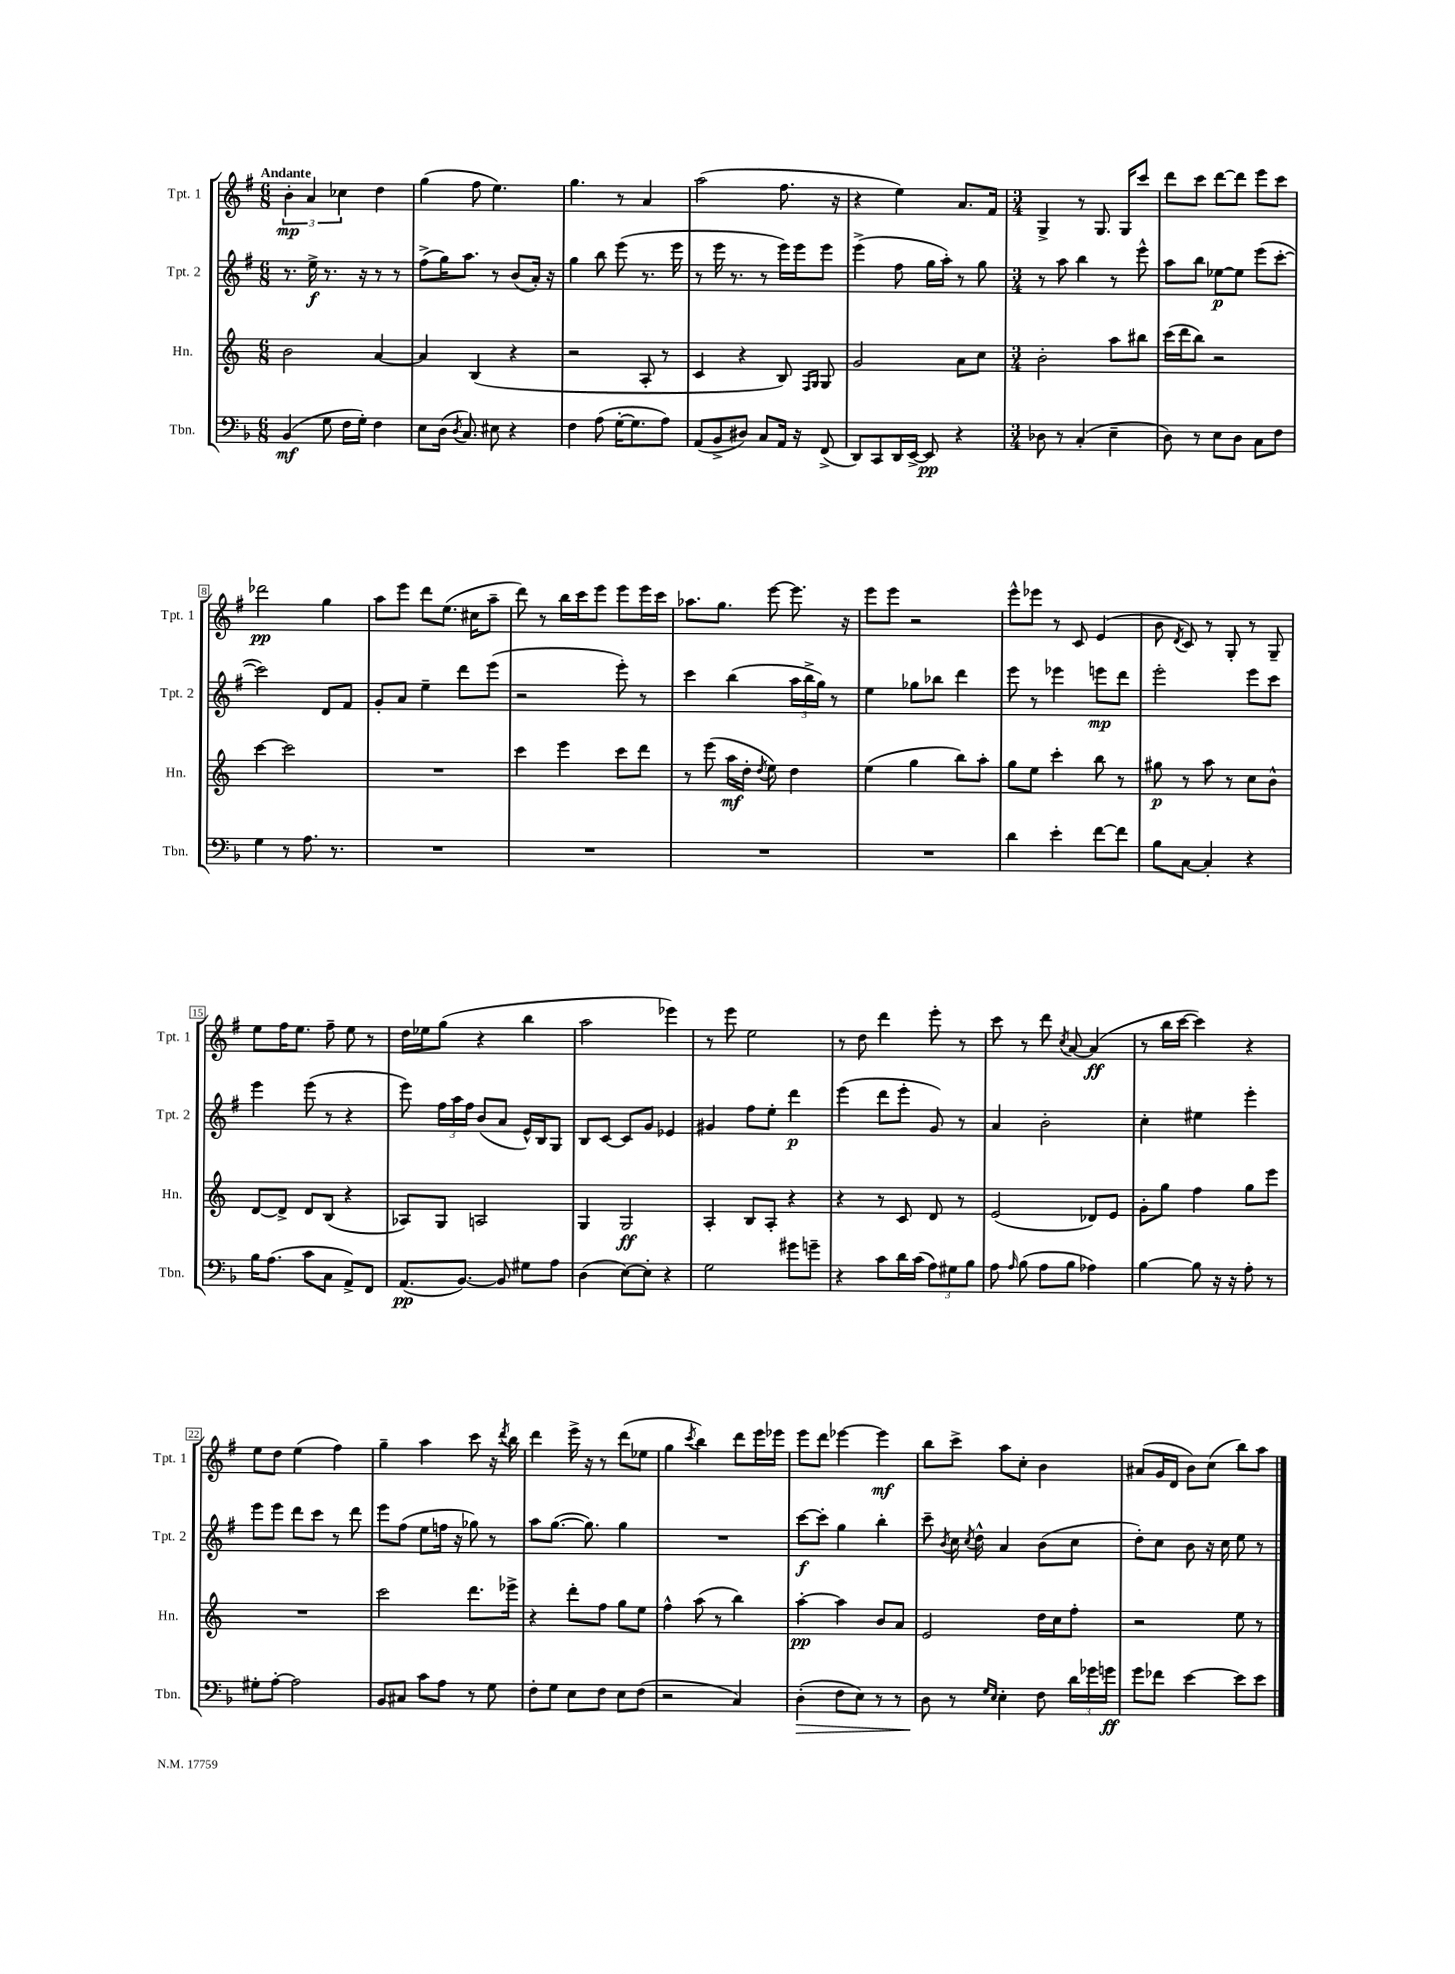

**kern	**kern	**kern	**kern
*staff4	*staff3	*staff2	*staff1
*clefF4	*clefG2	*clefG2	*clefG2
*k[b-]	*k[]	*k[f#]	*k[f#]
*M6/8	*M6/8	*M6/8	*M6/8
(4BB-/	2b\	8.r	6b'\
.	.	.	6a/
.	.	16ee^\	.
8G\	.	8.r	.
.	.	.	6cc-\
16F\LL	.	.	.
16G'\JJ)	.	16r	.
4F\	[4a/	8r	4dd\
.	.	8r	.
=	=	=	=
8E\L	4a/]	(8ff#^\L	(4gg\
(16D\Jk	.	16gg\K)	.
8qD/	.	.	.
8.C/)	.	8.aa\J	.
.	(4B/	.	8ff#\
8E#\	.	8r	4.ee\)
4r	4r	(8b/L	.
.	.	16a'/Jk)	.
.	.	16r	.
=	=	=	=
4F\	2r	4gg\	4.gg\
(8A\	.	8bb\	.
[16G'\LK	.	(8eee\	8r
8.G\]	.	.	.
.	8A'/	8.r	4a/
8A\J)	8r	.	.
.	.	16eee\	.
=	=	=	=
(8AA/L	4c/	8r	(2aa\
8BB-^/	.	16eee\	.
.	.	8.r	.
8D#/J)	4r	.	.
8C/L	.	8r	.
16AA/Jk	8B/)	16eee\LL)	8.ff#\
16r	.	16eee\J	.
.	16qqF/LL	.	.
.	16qqG/JJ	.	.
(8FF^/	8G/	8eee\J	.
.	.	.	16r
=	=	=	=
8DD/L)	2g/	(4eee^\	4r
8CC/	.	.	.
16DD/L	.	8ff#\	4ee\)
[16EE^/JJ	.	.	.
8EE/]	.	16gg\LL	.
.	.	16aa'\JJ)	.
4r	8a\L	8r	8.a/L
.	8cc\J	8gg\	.
.	.	.	16f#/Jk
=	=	=	=
*M3/4	*M3/4	*M3/4	*M3/4
8D-\	2b'\	8r	4G^/
8r	.	8aa\	.
(4C'/	.	4bb\	8r
.	.	.	8.G/
4E~\	8aa\L	8r	.
.	.	.	16G/LK
.	8bb#\J	8eee^^\	8ccc/J
=	=	=	=
8D\)	(16ccc\LL	8aa\L	8ddd\L
.	16ddd\J	.	.
8r	8bb\J)	8bb\J	8ccc\J
8E\L	2r	[8ee-\L	[8ddd\L
8D\J	.	8ee-\]J	8ddd\]J
8C\L	.	(8eee\L	8eee\L
8F\J	.	[8ccc'\J	8ccc\J
=	=	=	=
4G\	[4ccc\	2ccc\])	2ddd-\
8r	2ccc\]	.	.
8.A\	.	.	.
.	.	8d/L	4gg\
8.r	.	.	.
.	.	8f#/J	.
=	=	=	=
2.r	2.r	8g'/L	8aa\L
.	.	8a/J	8eee\J
.	.	4ee~\	8ddd\L
.	.	.	(8.ee\J
.	.	8ddd\L	.
.	.	.	16cc#\LK
.	.	(8eee\J	8aa~\J
=	=	=	=
2.r	4ccc\	2r	8ddd\)
.	.	.	8r
.	4eee\	.	16bb\LL
.	.	.	16ccc\J
.	.	.	8eee\J
.	8ccc\L	8eee'\)	8eee\L
.	8ddd\J	8r	16eee\L
.	.	.	16ccc\JJ
=	=	=	=
2.r	8r	4ccc\	8.aa-\L
.	(8eee\	.	.
.	.	.	8.gg\J
.	16aa\LL	(4bb\	.
.	16dd'\JJ	.	.
.	8qdd/	.	.
.	8ee\)	.	[8eee\
.	4dd\	24aa\LL	8.eee\]
.	.	24bb^\	.
.	.	24gg\JJ)	.
.	.	8r	.
.	.	.	16r
=	=	=	=
2.r	(4ee\	4ee\	8eee\L
.	.	.	8eee\J
.	4gg\	8gg-\L	2r
.	.	8bb-\J	.
.	8bb\L)	4ddd\	.
.	8aa'\J	.	.
=	=	=	=
4d\	8gg\L	8eee\	8eee^^\L
.	8ee\J	8r	8eee-\J
4e'\	4ccc'\	4eee-\	8r
.	.	.	8c/
[8f\L	8bb\	8eee\L	(4e/
8f\]J	8r	8ddd\J	.
=	=	=	=
8B-\L	8gg#\	2eee'\	8b\
.	.	.	8qd/
[8C\J	8r	.	8c/)
4C'/]	8aa\	.	8r
.	8r	.	8G'/
4r	8cc\L	8eee\L	8r
.	8b^^\J	8ccc\J	8G~/
=	=	=	=
16B-\LK	[8d/L	4eee\	8ee\L
(8.A\J	.	.	.
.	8d^/]J	.	16ff#\K
.	.	.	8.ee\J
8c\L	8d/L	(8eee\	.
8C\J	(8B/J	8r	8ff#~\
8AA^/L)	4r	4r	8ee\
8FF/J	.	.	8r
=	=	=	=
(8.AA/L	8A-/L)	8eee\)	16dd\LL
.	.	.	16ee-\J
.	8G/J	24ff#\LL	(8gg\J
.	.	24aa\	.
[8.BB-/J)	.	.	.
.	.	24ff#\JJ	.
.	2A/	(8b/L	4r
8BB-/]	.	8a/J	.
8G#\L	.	16e^^/LL)	4bb\
.	.	16B/J	.
8A\J	.	8G/J	.
=	=	=	=
(4D\	4G/	8B/L	2aa\
.	.	[8c/J	.
[8E\L)	2G/	8c/]L	.
8E'\]J	.	8g/J	.
4r	.	4e-/	4eee-\)
=	=	=	=
2G\	4A'/	4g#/	8r
.	.	.	8eee\
.	8B/L	8ff#\L	2ee\
.	8A'/J	8ee'\J	.
8g#\L	4r	4ddd\	.
8g~\J	.	.	.
=	=	=	=
4r	4r	(4eee\	8r
.	.	.	8dd\
8c\L	8r	8ddd\L	4ddd\
16d\L	8c/	8eee'\J	.
(16c\JJ	.	.	.
12A\L)	8d/	8g/)	8eee'\
12G#\	.	.	.
.	8r	8r	8r
12B-\J	.	.	.
=	=	=	=
8A\	(2e/	4a/	8ccc\
16qqA/	.	.	.
(8B-\	.	.	8r
8A\L	.	2b'\	8ddd\
.	.	.	8qcc/
8B-\J	.	.	[8a/
4A-\)	8d-/L)	.	(4a/]
.	8e/J	.	.
=	=	=	=
[4B-\	8g'\L	4cc'\	8r
.	8gg\J	.	16bb\LL
.	.	.	[16ccc\JJ
8B-\]	4ff\	4ee#\	4ccc\])
16r	.	.	.
16r	.	.	.
8A'\	8gg\L	4eee'\	4r
8r	8eee\J	.	.
=	=	=	=
8G#'\L	2.r	8eee\L	8ee\L
[8A'\J	.	8eee\J	8dd\J
2A\]	.	8ddd\L	(4ee\
.	.	8ccc\J	.
.	.	8r	4ff#\)
.	.	8ddd\	.
=	=	=	=
8BB-/L	2ccc\	8eee\L	4gg~\
8C#/J	.	(8ff#\J	.
8c\L	.	8ee\L	4aa\
8A\J	.	16ff\Jk	.
.	.	16r	.
8r	8.ddd\L	8gg-\)	8ccc\
8G\	.	8r	16r
.	.	.	8qddd/
.	16eee-^\Jk	.	16bb\
=	=	=	=
8F'\L	4r	8aa\L	4ddd\
8G\J	.	([8.gg\J	.
8E\L	8ddd'\L	.	16eee^\
.	.	8.gg\])	16r
8F\J	8ff\J	.	8r
8E\L	8gg\L	4gg\	(8ddd\L
(8F\J	8ee\J	.	8ee-\J
=	=	=	=
2r	4ff^^\	2.r	4gg\
.	.	.	8qccc/
.	(8aa\	.	4bb\)
.	8r	.	.
4C/)	4bb\)	.	8ddd\L
.	.	.	16eee\L
.	.	.	16eee-\JJ
=	=	=	=
(4D'\	[4aa'\	[8ccc\L	8eee\L
.	.	8ccc'\]J	8ddd\J
8F\L	4aa\]	4gg\	[4eee-\
8E\J)	.	.	.
8r	8b/L	4bb'\	4eee-\]
8r	8a/J	.	.
=	=	=	=
8D\	2e/	8ccc~\	8bb\L
.	.	8qb/	.
8r	.	16cc\	8ccc^\J
.	.	8qcc/	.
.	.	16dd^^\	.
16qqG/LL	.	.	.
16qqE/JJ	.	.	.
4E'\	.	4a/	8aa\L
.	.	.	8cc'\J
8F\	16dd\LL	(8b\L	4b\
.	16cc\J	.	.
24d\LL	8ff'\J	8cc\J	.
24g-\	.	.	.
24g\JJ	.	.	.
=	=	=	=
8g\L	2r	8dd'\L)	(8a#/L
8f-\J	.	8cc\J	16g/L
.	.	.	16d/JJ
[4e\	.	8b\	8b\L)
.	.	16r	(8cc\J
.	.	16cc\	.
8e\]L	8ee\	8ee\	8bb\L)
8e\J	8r	8r	8aa\J
==	==	==	==
*-	*-	*-	*-
